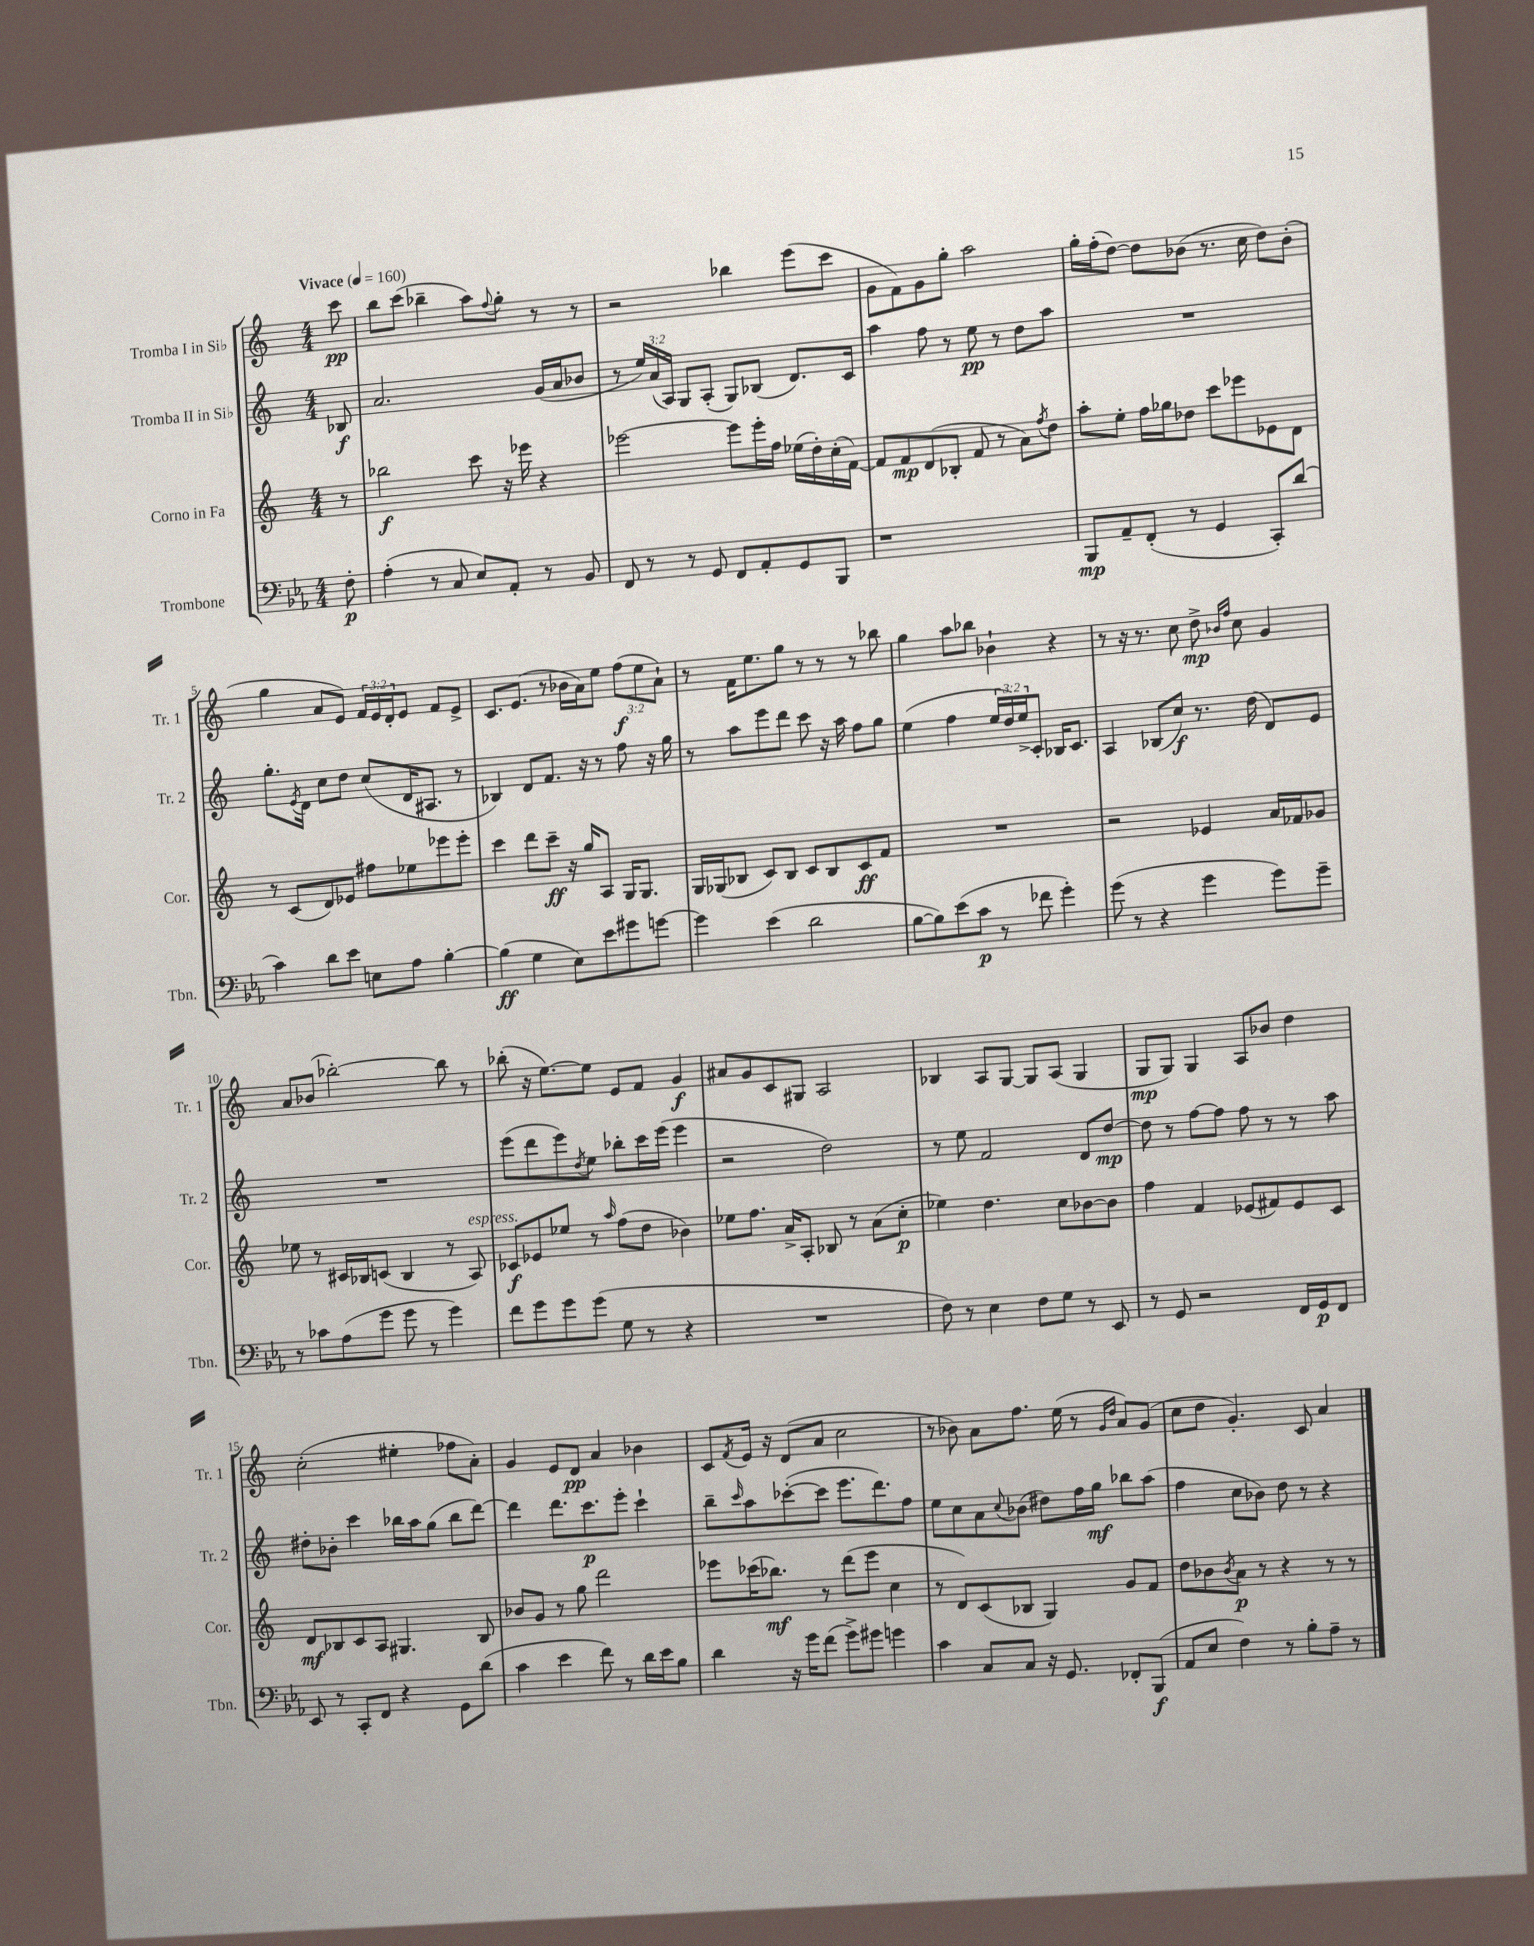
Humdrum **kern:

**kern	**kern	**kern	**kern
*staff4	*staff3	*staff2	*staff1
*clefF4	*clefG2	*clefG2	*clefG2
*k[b-e-a-]	*k[]	*k[]	*k[]
*M4/4	*M4/4	*M4/4	*M4/4
*MM160	*MM160	*MM160	*MM160
8F'	8r	8B-	8ccc
=	=	=	=
(4A-'	2bb-	2.a	8bb
.	.	.	(8ccc
8r	.	.	4bb-~
8C	.	.	.
8E-)	8ccc	.	8aa)
.	.	.	8qqff
8AA-'	16r	.	8gg'
.	16eee-	.	.
8r	4r	(16g	8r
.	.	16a	.
8BB-	.	8b-	8r
=	=	=	=
8FF	[2eee-	8r	2r
8r	.	24ee)	.
.	.	(24a	.
.	.	24A)	.
8r	.	8G	.
8GG	.	(8A'	.
8FF	8eee-]	8G)	4bb-
8AA-'	16eee-'	(8B-	.
.	16ff	.	.
8GG	(16ee-	8.d)	(8eee
.	16dd')	.	.
8BBB-	(16cc'	.	8ccc
.	[16f)	16c	.
=	=	=	=
1r	8f]	4aa	8g
.	8f	.	8f)
.	(8d	8ff	8g
.	8B-'	8r	8gg'
.	8f	8ee	2aa
.	8r	8r	.
.	8a)	8dd	.
.	8qff	.	.
.	8dd	8aa	.
=	=	=	=
8BBB-	8aa'	1r	16gg'
.	.	.	(16ff'
8AA-~	8ee'	.	[8dd)
(8FF'	16ff	.	8dd]
.	16gg-	.	.
8r	8dd-	.	(8b-
4GG	8ccc	.	8.r
.	8eee-	.	.
.	.	.	16cc
8CC')	8e-	.	8dd)
(8d	8d	.	(8b-'
=	=	=	=
4c)	8r	8.gg'	4gg
.	(8c	.	.
.	.	8qe	.
.	.	16d	.
8d	8d)	8cc	8a
8e-	8e-	8dd	8e)
8E	8ff#	(8cc	24f
.	.	.	24e
.	.	.	24d'
8A-	8ee-	16d	8e
.	.	8.A#	.
[4B-'	8eee-	.	8f
.	8eee-'	8r	8e^
=	=	=	=
(4B-]	4ccc	4B-)	8.c
.	.	.	(8.e
4G	8ddd	8d	.
.	8ccc~	8.f	8r
8E-)	16r	.	16b-
.	16gg	16r	16a)
8e-	8A	8r	8ee
8g#	16G	8ff	(12ff
.	8.G	.	.
.	.	.	12ee
[8g	.	16r	.
.	.	.	12a`)
.	.	16gg	.
=	=	=	=
4g]	16G	8r	8r
.	(16G-	.	.
.	8B-	8aa	16f
.	.	.	8.ee
(4e-	8c)	8eee	.
.	8B-	8ddd	8gg
2d	8c	8ccc	8r
.	8B-	16r	8r
.	.	16aa	.
.	8c	8ff	8r
.	8f	8gg	8bb-
=	=	=	=
[8B-	1r	(4ee	4gg
8B-])	.	.	.
(8e-	.	4ff	8aa
8c	.	.	8bb-
8r	.	24ee	4b-`
.	.	24dd)	.
.	.	24ee^	.
8f-	.	8c'	.
4g')	.	16B-	4r
.	.	8.c	.
=	=	=	=
(8g	2r	4A	8r
8r	.	.	16r
.	.	.	8.r
4r	.	(8B-	.
.	.	8cc)	8cc
4g	4e-	8.r	8dd^
.	.	.	16qqb-
.	.	.	16qqff
.	.	.	8cc
.	.	(16dd	.
8g)	16a	8d)	4g
.	16f-	.	.
8g~	8g-	8e	.
=	=	=	=
8r	8ee-	1r	8a
8c-	8r	.	(8b-
(8A-	16c#	.	[2bb-')
.	16B-	.	.
8g	(8c	.	.
8g	4B-	.	.
8r	.	.	.
4g)	8r	.	8bb-]
.	8A)	.	8r
=	=	=	=
8f	8c-	(8eee	(8bb-'
8g	8e-	8ddd	16r
.	.	.	[8.ee)
8g	8ee-	8eee)	.
.	.	8qdd	.
(8g	8r	8ee	8ee]
.	16qqaa	.	.
8G	(8ff	8bb-'	8e
8r	8dd	16ccc	8f
.	.	(16eee	.
4r	4b-)	4eee	4g
=	=	=	=
1r	8ee-	2r	8a#
.	8.ff	.	8g
.	.	.	8c
.	16a^	.	.
.	8A'	.	8G#
.	8B-	2dd)	2A
.	8r	.	.
.	(8a	.	.
.	8cc'	.	.
=	=	=	=
8F)	4ee-)	8r	4B-
8r	.	8ee	.
4E-	4.dd	2f	8A
.	.	.	[8G
8F	.	.	8G]
8G	8cc	.	(8A
8r	[8b-	8d	4G
8EE-	8b-]	[8dd	.
=	=	=	=
8r	4ff	8dd]	8G
8GG	.	8r	8G)
2r	4f	[8ff	4G
.	.	8ff]	.
.	(8e-	8ff	8A
.	8f#)	8r	8b-
16FF	8e-	8r	4dd
16GG	.	.	.
8FF	8c	8aa	.
=	=	=	=
8EE-	8d	8dd#'	(2cc'
8r	8B-	8b-'	.
8CC'	8c	4ccc	.
8FF	8A	.	.
4r	4.G#	16bb-	4ee#'
.	.	16aa	.
.	.	(8gg	.
8GG	.	8bb-	8ff-
(8d	8B-	[8ddd)	8a')
=	=	=	=
4c	8b-	4ddd]	4g
.	8g	.	.
4e-	8r	8.ddd	8e
.	8gg	.	8d
.	.	8.ccc	.
8f)	2ddd	.	4a
8r	.	8eee'	.
16d	.	4ccc`	4b-
16e-	.	.	.
8B-	.	.	.
=	=	=	=
4d	8eee-	8bb~	8c
.	.	16qqccc	8qf
.	(16ccc-	8aa	16e
.	8.bb-)	.	16r
16r	.	([8ccc-'	(8d
16g	.	.	.
(8f	8r	8ccc-]	8a
8g^)	(8ddd	8.eee	2cc
8g#	8eee-	.	.
.	.	8.ddd)	.
4g	4cc	.	.
.	.	8ff	.
=	=	=	=
4c	8r	8ee	8r
.	8d)	8cc	8b-)
8C	(8c	8a	8a
.	.	8qqcc	.
8C	8B-	(8b-	8.ff
16r	4G)	8dd#)	.
8.GG	.	.	(16ee
.	.	16ff	8r
.	.	16gg	.
.	.	.	16qqg
.	.	.	16qqdd
8FF-'	8g	8bb-	8a)
(8BBB-	8f	(8aa	(8g
=	=	=	=
8AA-	8dd	4ff	8cc
8E-	8b-	.	8dd
.	8qb-	.	.
4F)	8a	8cc	4.g')
.	8r	8b-)	.
8r	4r	8dd	.
8B-'	.	8r	8c
8A-~	8r	4r	4a
8r	8r	.	.
==	==	==	==
*-	*-	*-	*-
